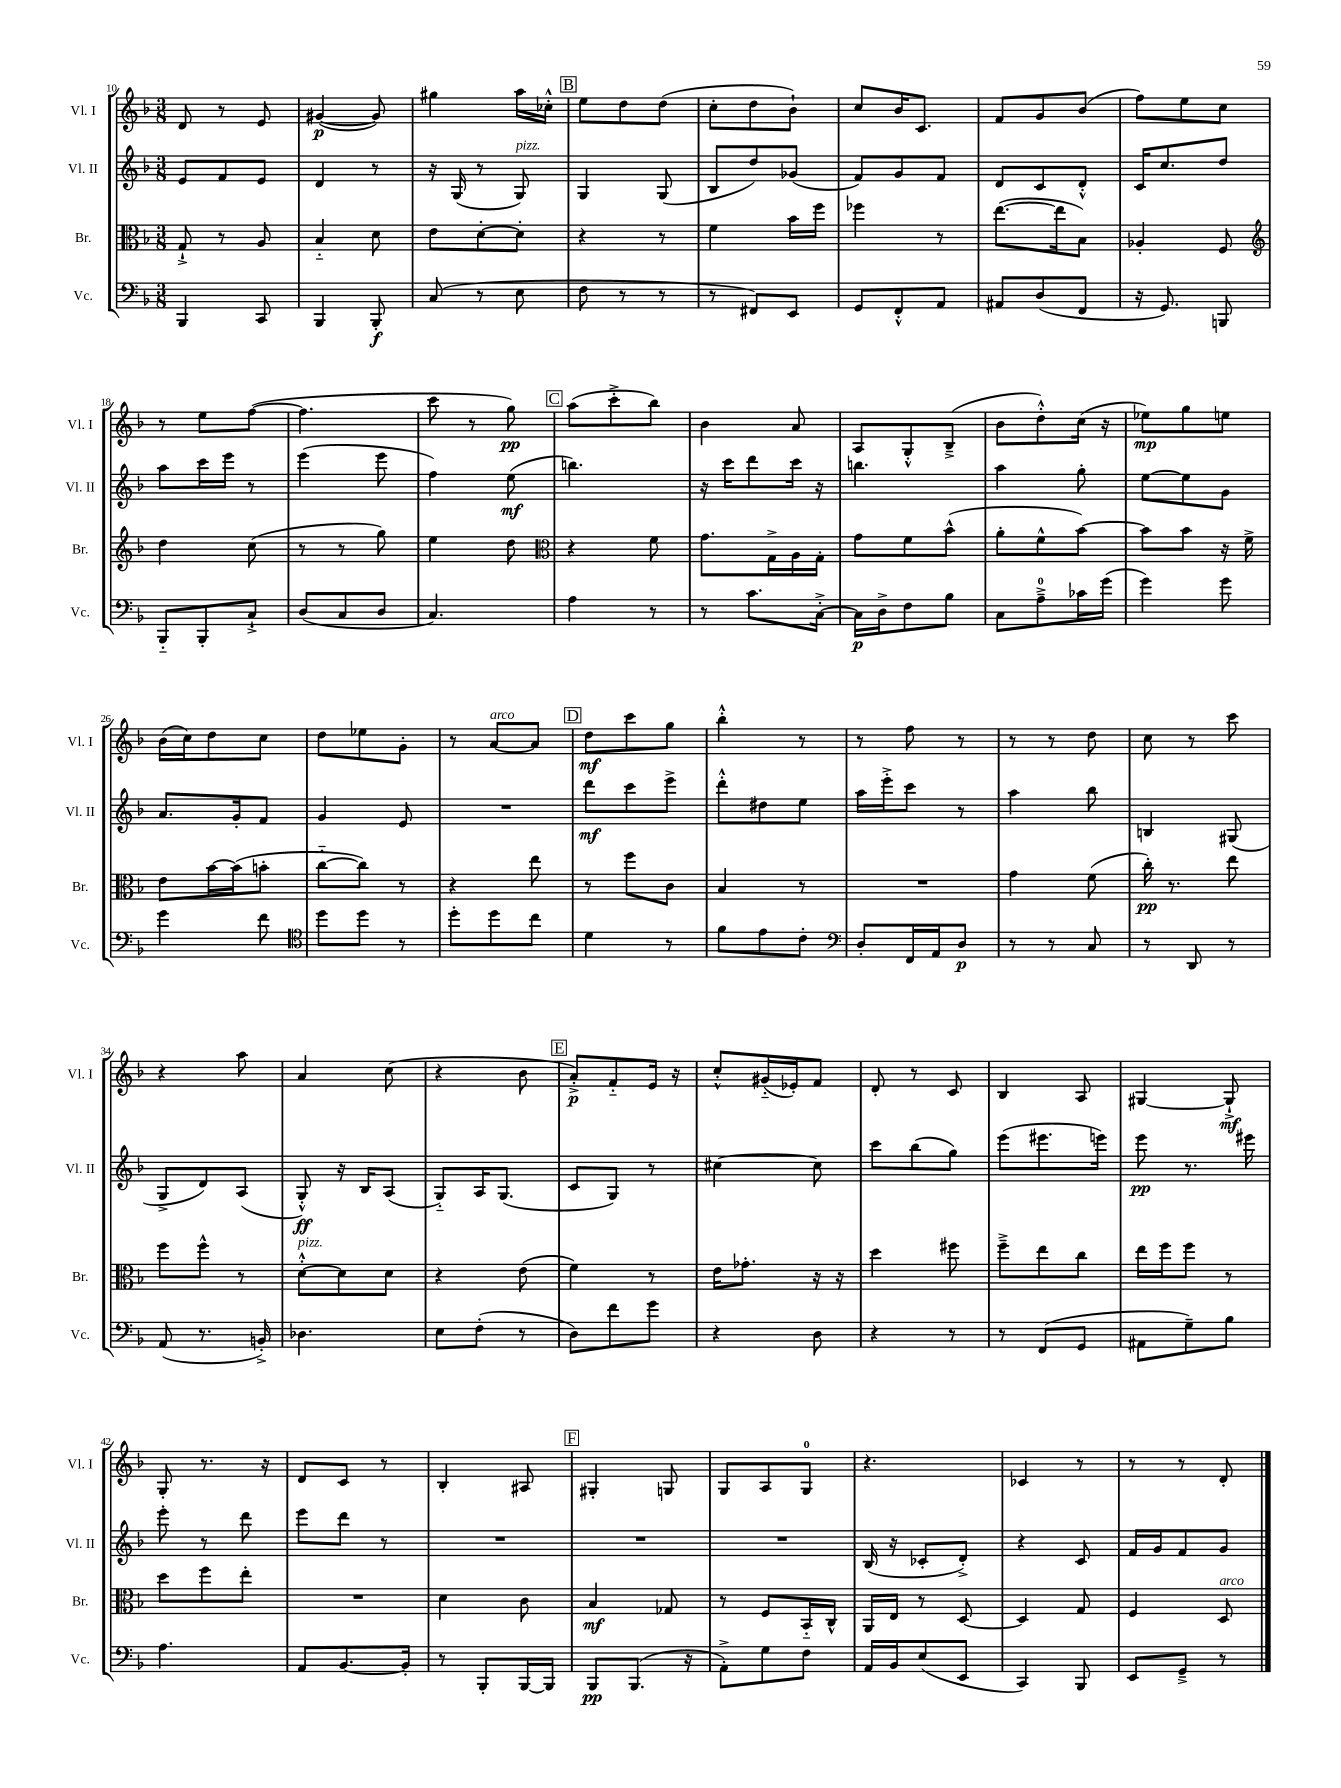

**kern	**kern	**kern	**kern
*staff4	*staff3	*staff2	*staff1
*clefF4	*clefC3	*clefG2	*clefG2
*k[b-]	*k[b-]	*k[b-]	*k[b-]
*M3/8	*M3/8	*M3/8	*M3/8
4BBB-/	8G`^/	8e/L	8d/
.	8r	8f/	8r
8CC/	8A/	8e/J	8e/
=	=	=	=
4BBB-/	4B-'~/	4d/	([4g#/
8BBB-'/	8d\	8r	8g#/])
=	=	=	=
(8C/	8e\L	16r	4gg#\
.	.	(16G/	.
8r	[8d'\	8r	.
8E\	8d'\]J	8G/)	16aa\LL
.	.	.	16cc-'^^\JJ
=	=	=	=
8F\	4r	4G/	8ee\L
8r	.	.	8dd\
8r	8r	(8G/	(8dd\J
=	=	=	=
8r	4f\	8B-/L	8cc'\L
8FF#/L)	.	8dd/)	8dd\
8EE/J	16b-\LL	(8g-/J	8b-`\J)
.	16ff\JJ	.	.
=	=	=	=
8GG/L	4ff-\	8f/L)	8cc/L
8FF'^^/	.	8g/	16b-/K
.	.	.	8.c/J
8AA/J	8r	8f/J	.
=	=	=	=
8AA#/L	([8.ee\L	8d/L	8f/L
(8D/	.	8c/	8g/
.	16ee\]k	.	.
8FF/J	8B-\J)	8d'^^/J	(8b-/J
=	=	=	=
16r	4A-'/	16c/LK	8ff\L)
8.GG/)	.	8.cc/	.
.	.	.	8ee\
8BBB/	8F/	8dd/J	8cc\J
=	=	=	=
*	*clefG2	*	*
8BBB-'~/L	4dd\	8aa\L	8r
8BBB-'/	.	16ccc\L	8ee\L
.	.	16eee\JJ	.
8C`^/J	(8cc\	8r	([8ff\J
=	=	=	=
(8D/L	8r	(4eee\	4.ff\]
8C/	8r	.	.
8D/J	8gg\)	8eee\	.
=	=	=	=
4.C/)	4ee\	4ff\)	8ccc\
.	.	.	8r
.	8dd\	(8ee\	8gg\)
=	=	=	=
*	*clefC3	*	*
4A\	4r	4.bb\)	(8aa\L
.	.	.	8ccc'^\
8r	8f\	.	8bb-\J)
=	=	=	=
8r	8.g\L	16r	4b-\
.	.	16ccc\LK	.
8.c\L	.	8ddd\	.
.	16G^\L	.	.
.	16A\	16ccc\Jk	8a/
[16C'^\Jk	16G'\JJ	16r	.
=	=	=	=
16C\]LL	8g\L	4.bb\	8A/L
16D^\J	.	.	.
8F\	8f\	.	8G'^^/
8B-\J	(8b-^^\J	.	(8B-~^/J
=	=	=	=
8C\L	8a'\L	4aa\	8b-\L
8A~^\	8f^^\	.	8dd'^^\)
16c-\L	[8b-\J)	8gg'\	(16cc\Jk
(16g\JJ	.	.	16r
=	=	=	=
4g\)	8b-\]L	[8ee\L	8ee-\L)
.	8b-\J	8ee\]	8gg\
8g\	16r	8g\J	8ee\J
.	16f^\	.	.
=	=	=	=
4g\	8e\L	8.a/L	(16b-\LL
.	.	.	16cc\J)
.	[16b-\L	.	8dd\
.	(16b-\]J	16g'/k	.
8f\	8b'\J	8f/J	8cc\J
=	=	=	=
*clefC4	*	*	*
8dd\L	[8cc'~\L	4g/	8dd\L
8dd\J	8cc\]J)	.	8ee-\
8r	8r	8e/	8g'\J
=	=	=	=
8dd'\L	4r	4.r	8r
8dd\	.	.	[8a/L
8cc\J	8ee\	.	8a/]J
=	=	=	=
4d\	8r	8ddd\L	8dd\L
.	8ff\L	8ccc\	8ccc\
8r	8c\J	8eee^\J	8gg\J
=	=	=	=
8f\L	4B-/	8ddd'^^\L	4bb-'^^\
8e\	.	8dd#\	.
8c'\J	8r	8ee\J	8r
=	=	=	=
*clefF4	*	*	*
8D'/L	4.r	16aa\LL	8r
.	.	16eee'^\J	.
16FF/L	.	8ccc\J	8ff\
16AA/J	.	.	.
8D/J	.	8r	8r
=	=	=	=
8r	4g\	4aa\	8r
8r	.	.	8r
8C/	(8f\	8bb-\	8dd\
=	=	=	=
8r	16cc'\)	4B/	8cc\
.	8.r	.	.
8DD/	.	.	8r
8r	8ee\	(8G#/	8ccc\
=	=	=	=
(8AA/	8ff\L	8G^/L	4r
8.r	8ff^^\J	8d/)	.
.	8r	(8A/J	8aa\
16BB'^/)	.	.	.
=	=	=	=
4.D-\	[8d'^^\L	8G'^^/)	4a/
.	8d\]	16r	.
.	.	16B-/LK	.
.	8d\J	(8A/J	(8cc\
=	=	=	=
8E\L	4r	8G'~/L)	4r
(8F'\J	.	16A/K	.
.	.	(8.G/J	.
8r	(8e\	.	8b-\
=	=	=	=
8D\L)	4f\)	8c/L	8a'^/L)
8f\	.	8G/J)	8f'~/
8g\J	8r	8r	16e/Jk
.	.	.	16r
=	=	=	=
4r	16e\LK	[4cc#\	8cc'^^/L
.	8.g-'\J	.	.
.	.	.	(16g#'~/L
.	.	.	16e-'/J)
8D\	16r	8cc#\]	8f/J
.	16r	.	.
=	=	=	=
4r	4dd\	8ccc\L	8d'/
.	.	(8bb-\	8r
8r	8ff#\	8gg\J)	8c/
=	=	=	=
8r	8ff~^\L	(8eee\L	4B-/
(8FF/L	8ee\	8.eee#\	.
8GG/J	8cc\J	.	8A/
.	.	16eee\Jk)	.
=	=	=	=
8AA#\L	16ee\LL	8eee\	[4G#/
.	16ff\J	.	.
8G~\)	8ff\J	8.r	.
8B-\J	8r	.	8G#`^/]
.	.	16eee#\	.
=	=	=	=
4.A\	8dd\L	8eee'\	8G'/
.	8ff\	8r	8.r
.	8ee'\J	8ddd\	.
.	.	.	16r
=	=	=	=
8AA/L	4.r	8eee\L	8d/L
[8.BB-/	.	8ddd\J	8c/J
.	.	8r	8r
16BB-'/]Jk	.	.	.
=	=	=	=
8r	4d\	4.r	4B-'/
8BBB-'/L	.	.	.
[16BBB-/L	8c\	.	8A#/
16BBB-/]JJ	.	.	.
=	=	=	=
8BBB-/L	4B-/	4.r	4G#'/
(8.BBB-/J	.	.	.
.	8G-/	.	8G/
16r	.	.	.
=	=	=	=
8AA'^\L)	8r	4.r	8G/L
8G\	8F/L	.	8A/
8F\J	16BB-'~/L	.	8G/J
.	16C^^/JJ	.	.
=	=	=	=
16AA/LL	16AA/LL	(16B-/	4.r
16BB-/J	16E/JJ	16r	.
(8E/	8r	8c-'/L	.
8EE/J	[8D/	8d'^/J)	.
=	=	=	=
4CC/)	4D/]	4r	4c-/
8BBB-/	8G/	8c/	8r
=	=	=	=
8EE/L	4F/	16f/LL	8r
.	.	16g/J	.
8GG~^/J	.	8f/	8r
8r	8D/	8g/J	8d'/
==	==	==	==
*-	*-	*-	*-
